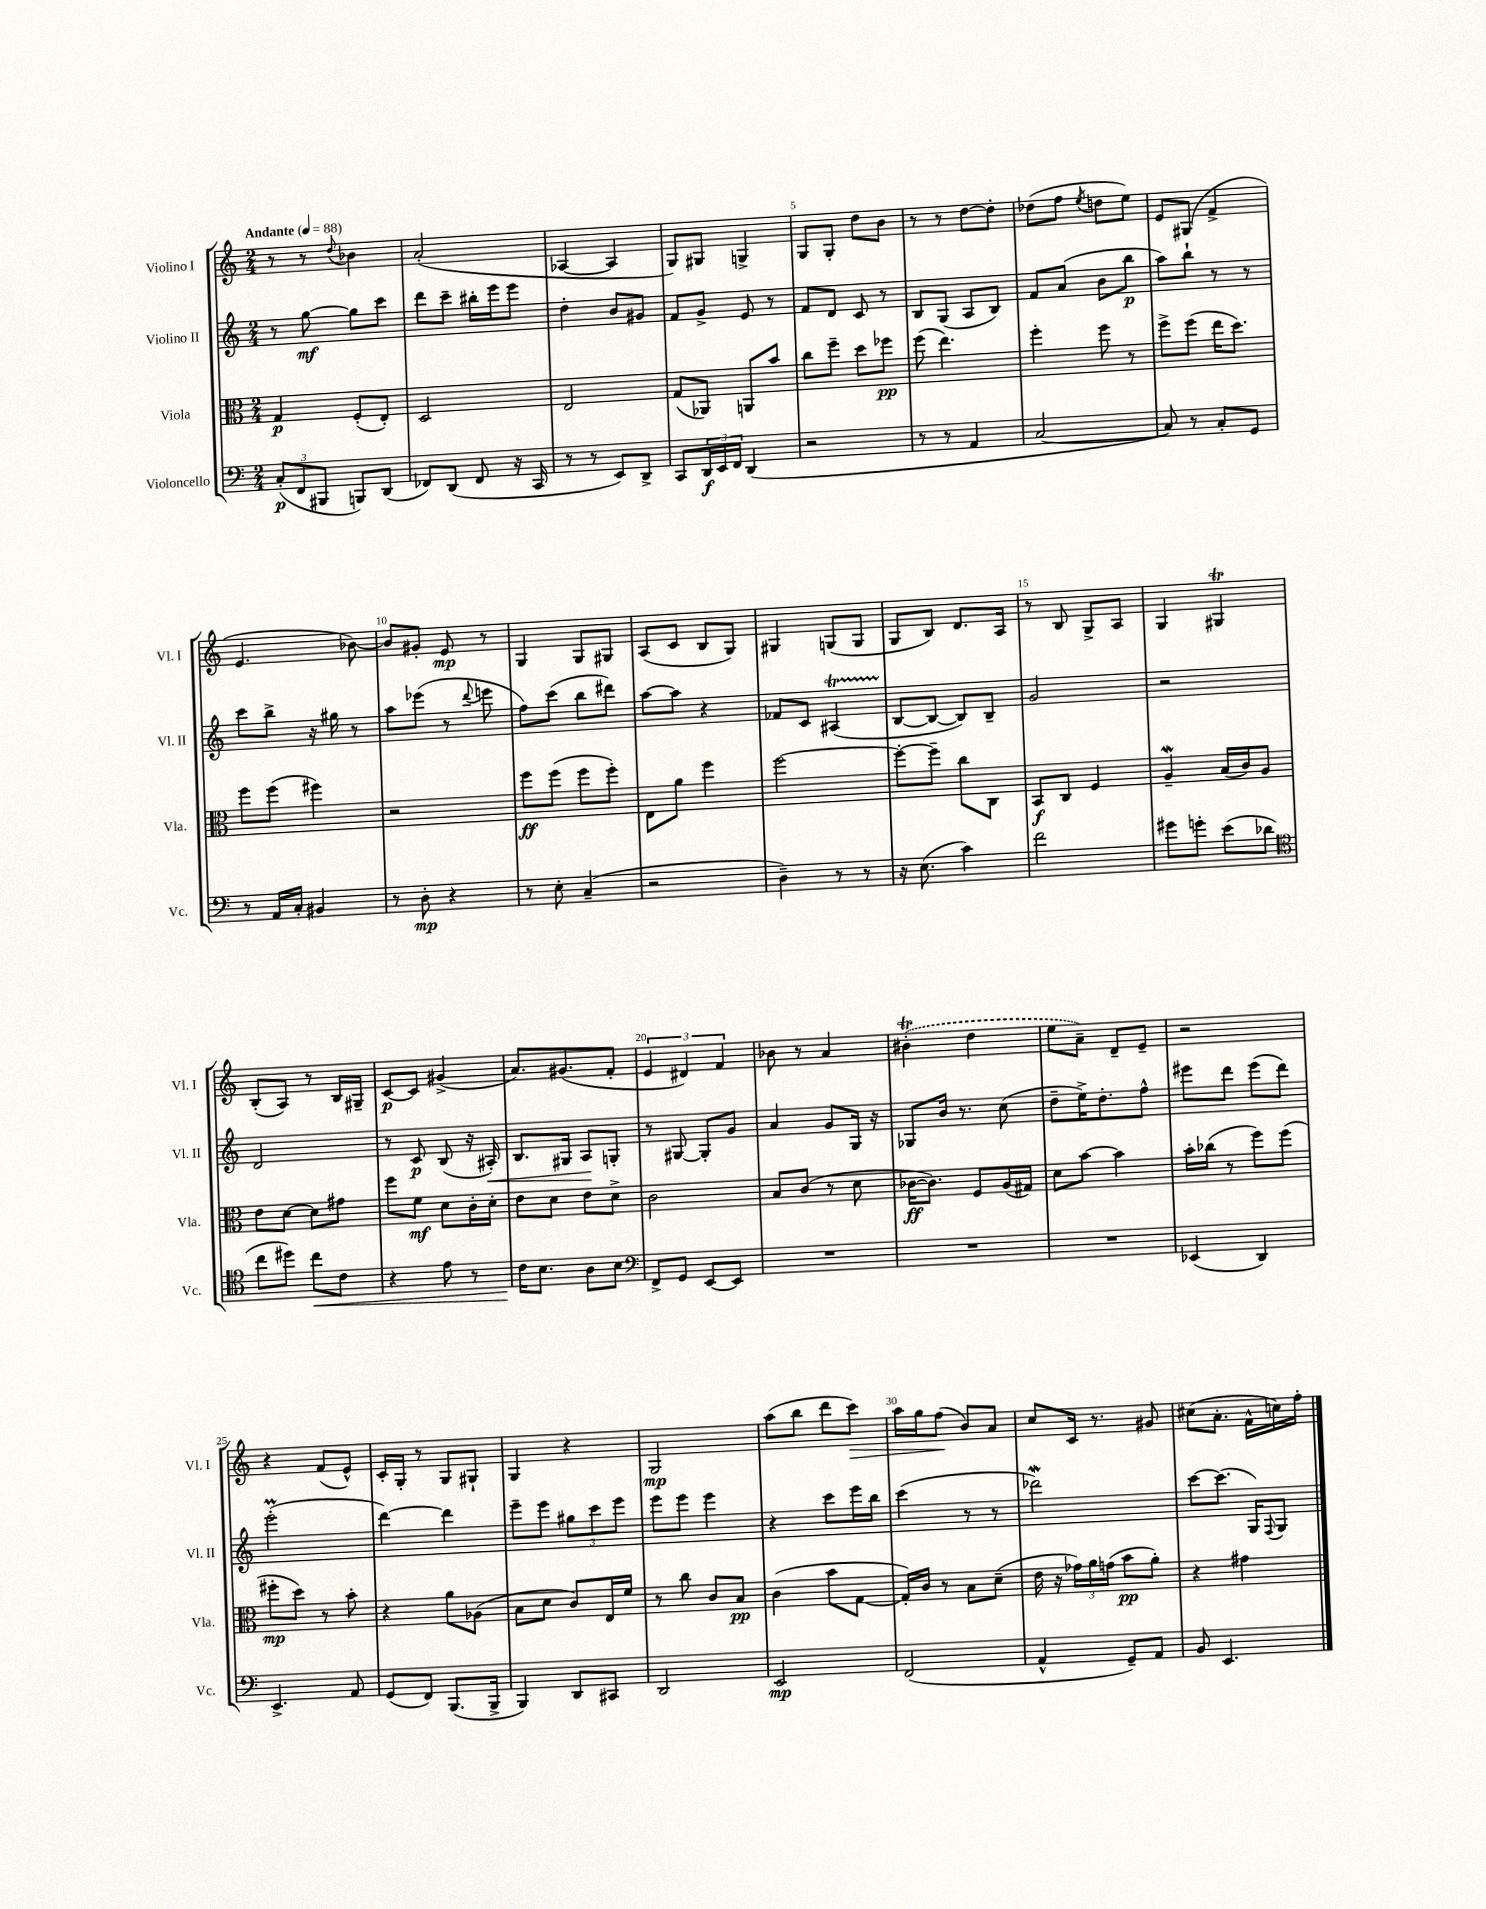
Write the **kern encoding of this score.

**kern	**dynam	**kern	**dynam	**kern	**dynam	**kern	**dynam
*part4	*part4	*part3	*part3	*part2	*part2	*part1	*part1
*staff4	*staff4	*staff3	*staff3	*staff2	*staff2	*staff1	*staff1
*I"Violoncello	*	*I"Viola	*	*I"Violino II	*	*I"Violino I	*
*I'Vc.	*	*I'Vla.	*	*I'Vl. II	*	*I'Vl. I	*
*clefF4	*	*clefC3	*	*clefG2	*	*clefG2	*
*k[]	*	*k[]	*	*k[]	*	*k[]	*
*M2/4	*	*M2/4	*	*M2/4	*	*M2/4	*
*MM88	*	*MM88	*	*MM88	*	*MM88	*
=1	=1	=1	=1	=1	=1	=1	=1
!	!	!	!	!	!	!LO:TX:a:B:t=Andante	!
(12C'/L	p	4G/	p	8r	.	8r	.
12FF/	.	.	.	.	.	.	.
.	.	.	.	[8gg\	mf	8r	.
12BBB#X/J	.	.	.	.	.	.	.
.	.	.	.	.	.	8qqdd/	.
8BBBn/L)	.	(8F'/L	.	8gg\L]	.	4b-X\	.
(8DD/J	.	8E'/J)	.	8ccc\J	.	.	.
=2	=2	=2	=2	=2	=2	=2	=2
8FF-X/L)	.	2D/	.	8ddd\L	.	(2a'/	.
(8DD/J	.	.	.	8ccc~\J	.	.	.
8FF-/	.	.	.	16bb#X'\LL	.	.	.
.	.	.	.	16eee\J	.	.	.
16r	.	.	.	8eee\J	.	.	.
16CC/	.	.	.	.	.	.	.
=3	=3	=3	=3	=3	=3	=3	=3
8r	.	2E/	.	4dd'\	.	[4A-X/	.
8r	.	.	.	.	.	.	.
8EE/L)	.	.	.	8b/L	.	4A-/]	.
8DD^/J	.	.	.	8g#X/J	.	.	.
=4	=4	=4	=4	=4	=4	=4	=4
8CC/L	.	(8G/L	.	8f/L	.	8G/L)	.
24DD/L	f	8AA-X/J)	.	8g^/J	.	8G#X/J	.
24EE/	.	.	.	.	.	.	.
24FF/JJ	.	.	.	.	.	.	.
(4DD/	.	8AAn/L	.	8e/	.	4Gn^/	.
.	.	8b/J	.	8r	.	.	.
=5	=5	=5	=5	=5	=5	=5	=5
2r	.	8cc\L	.	8f/L	.	8G/L	.
.	.	8ff~\J	.	8d/J	.	8G'/J	.
.	.	8dd\L	.	8c/	.	8dd\L	.
.	.	8ff-X\J	pp	8r	.	8b\J	.
=6	=6	=6	=6	=6	=6	=6	=6
8r	.	(8ff\	.	8B/L	.	8r	.
8r	.	4.ee\)	.	(8G/J	.	8r	.
4AA/	.	.	.	8A/L	.	[8dd\L	.
.	.	.	.	8B/J)	.	8dd'\J]	.
=7	=7	=7	=7	=7	=7	=7	=7
[2C/	.	4ff'\	.	8f/L	.	(8dd-X\L	.
.	.	.	.	(8a/J	.	8ff\J	.
.	.	.	.	.	.	8qee/	.
.	.	8ff\	.	8b\L	.	8ddn\L	.
.	.	8r	.	8bb\J	p	8ee\J)	.
=8	=8	=8	=8	=8	=8	=8	=8
8C/])	.	8ff^\L	.	8aa\L)	.	8e/L	.
8r	.	(8ff\J	.	8bb`\J	.	(8G#X/J	.
8C'/L	.	16ee\KL	.	8r	.	4f^/	.
.	.	8.dd\J)	.	.	.	.	.
8GG/J	.	.	.	8r	.	.	.
!!LO:LB:g=z
=9	=9	=9	=9	=9	=9	=9	=9
8r	.	8ff\L	.	8ccc\L	.	4.e/	.
16AA/LL	.	(8ff\J	.	8bb^\J	.	.	.
16C'/JJ	.	.	.	.	.	.	.
4BB#X/	.	4ff#X\)	.	16r	.	.	.
.	.	.	.	16gg#X\	.	.	.
.	.	.	.	8r	.	[8b-X\)	.
=10	=10	=10	=10	=10	=10	=10	=10
8r	.	2r	.	8aa\L	.	8b-/L]	.
8D'\	mp	.	.	(8eee-X\J	.	8g#X'/J	.
4r	.	.	.	8r	.	8e/	mp
.	.	.	.	8qqddd/	.	.	.
.	.	.	.	8eeen\	.	8r	.
=11	=11	=11	=11	=11	=11	=11	=11
8r	.	8ff\L	ff	8ff\L)	.	4G/	.
8E'\	.	(8ff\J	.	(8ccc\J	.	.	.
(4C~/	.	8ff\L	.	8bb\L	.	8G/L	.
.	.	8ff'\J)	.	8ddd#X\J)	.	8G#X/J	.
=12	=12	=12	=12	=12	=12	=12	=12
2r	.	8E\L	.	[8aa\L	.	(8A/L	.
.	.	8a\J	.	8aa\J]	.	8c/J	.
.	.	4ff\	.	4r	.	8B/L	.
.	.	.	.	.	.	8G/J)	.
=13	=13	=13	=13	=13	=13	=13	=13
4D~\)	.	[2ff\	.	8f-X/L	.	4G#X/	.
.	.	.	.	8c/J	.	.	.
8r	.	.	.	(4A#Xt/	.	(8Gn/L	.
8r	.	.	.	.	.	8G/J	.
=14	=14	=14	=14	=14	=14	=14	=14
16r	.	8ff'\L_	.	[8B/L	.	8G/L	.
(8.E\	.	.	.	.	.	.	.
.	.	8ff~\J]	.	8B/J_	.	8B/J)	.
4c\)	.	8cc\L	.	8B/L])	.	8.d/L	.
.	.	8C\J	.	8B~/J	.	.	.
.	.	.	.	.	.	16A/Jk	.
=15	=15	=15	=15	=15	=15	=15	=15
2f\	.	8BB/L	f	2g/	.	8r	.
.	.	8C/J	.	.	.	8B/	.
.	.	4F/	.	.	.	8G^/L	.
.	.	.	.	.	.	8A/J	.
=16	=16	=16	=16	=16	=16	=16	=16
8g#X\L	.	4AW~/	.	2r	.	4G/	.
8gn'\J	.	.	.	.	.	.	.
(8e\L	.	(16B/LL	.	.	.	4G#Xt/	.
.	.	16c/J)	.	.	.	.	.
8d-X\J	.	8A/J	.	.	.	.	.
!!LO:LB:g=z
=17	=17	=17	=17	=17	=17	=17	=17
*clefC4	*	*	*	*	*	*	*
8cc\L	.	8e\L	.	2d/	.	(8B'/L	.
8dd#X\J)	.	[8d\J	.	.	.	8A/J)	.
!	!LO:HP:b	!	!	!	!	!	!
8cc\L	<	8d\L]	.	.	.	8r	.
8c\J	.	8g#X\J	.	.	.	16B/LL	.
.	.	.	.	.	.	16G#X~/JJ	.
=18	=18	=18	=18	=18	=18	=18	=18
4r	.	8ff\L	.	8r	.	[8c/L	p
.	.	8f\J	mf	8c/	p	8c/J]	.
8e\	.	8d\L	.	(8B/	.	(4g#X^/	.
8r	.	16c'\L	.	16r	.	.	.
!	!	!	!	!	!LO:HP:b	!	!
.	.	16d'\JJ	.	16A#X'/)	<	.	.
=19	=19	=19	=19	=19	=19	=19	=19
16c\KL	.	8e\L	.	8.B/L	.	8.a/L)	.
8.B\J	[	.	.	.	.	.	.
.	.	8d\J	.	.	.	.	.
.	.	.	.	16G#X/Jk	.	(8.g#X/	.
8A\L	.	8e\L	.	8A/L	.	.	.
8B\J	.	8d^\J	.	8Gn'/J	[	8f'/J	.
=20	=20	=20	=20	=20	=20	=20	=20
*clefF4	*	*	*	*	*	*	*
8FF^/L	.	2c\	.	8r	.	6e/	.
8GG/J	.	.	.	[8G#X/	.	.	.
.	.	.	.	.	.	6d#X/)	.
[8EE/L	.	.	.	8G#'/L]	.	.	.
.	.	.	.	.	.	6f/	.
8EE/J]	.	.	.	8g/J	.	.	.
=21	=21	=21	=21	=21	=21	=21	=21
2r	.	8B/L	.	4a/	.	8b-X\	.
.	.	(8c/J	.	.	.	8r	.
.	.	8r	.	8g/L	.	4a/	.
.	.	8d\	.	16G/Jk	.	.	.
.	.	.	.	16r	.	.	.
=22	=22	=22	=22	=22	=22	=22	=22
2r	.	[16c-X\KL	ff	8G-X/L	.	(4b#Xt'\	.
.	.	8.c-\J])	.	.	.	.	.
.	.	.	.	16b/Jk	.	.	.
.	.	.	.	8.r	.	.	.
.	.	8F/L	.	.	.	4dd\	.
.	.	(16A/L	.	(8cc\	.	.	.
.	.	16G#X/JJ)	.	.	.	.	.
=23	=23	=23	=23	=23	=23	=23	=23
2r	.	8d\L	.	8dd~\L	.	8ee\L	.
.	.	[8b\J	.	16ee^\K)	.	8a~\J)	.
.	.	.	.	8.dd'\	.	.	.
.	.	4b\]	.	.	.	8d~/L	.
.	.	.	.	8ff^^\J	.	8e~/J	.
=24	=24	=24	=24	=24	=24	=24	=24
(4EE-X/	.	16b'\LL	.	8eee#X\L	.	2r	.
.	.	(16cc-X\JJ	.	.	.	.	.
.	.	8r	.	8ddd\J	.	.	.
4DD/)	.	8ff\L)	.	(8eee#\L	.	.	.
.	.	(8ff\J	.	8ddd\J)	.	.	.
!!LO:LB:g=z
=25	=25	=25	=25	=25	=25	=25	=25
4.EE^/	.	8ff#X'\L	mp	(2eeem'\	.	4r	.
.	.	8dd\J)	.	.	.	.	.
.	.	8r	.	.	.	(8f/L	.
8AA/	.	8b'\	.	.	.	8e^^/J)	.
=26	=26	=26	=26	=26	=26	=26	=26
(8GG/L	.	4r	.	[4ddd\)	.	16c'/LL	.
.	.	.	.	.	.	16G'/JJ	.
8FF/J)	.	.	.	.	.	8r	.
(8.BBB/L	.	8a\L	.	4ddd\]	.	8G/L	.
.	.	(8A-X\J	.	.	.	8G#X`/J	.
16BBB^/Jk	.	.	.	.	.	.	.
=27	=27	=27	=27	=27	=27	=27	=27
4BBB/)	.	8B\L	.	8eee~\L	.	4G/	.
.	.	8d\J	.	8eee\J	.	.	.
8DD/L	.	8c/L)	.	12gg#X\L	.	4r	.
.	.	.	.	12ccc\	.	.	.
8CC#X/J	.	16E/L	.	.	.	.	.
.	.	.	.	12eee\J	.	.	.
.	.	16f/JJ	.	.	.	.	.
=28	=28	=28	=28	=28	=28	=28	=28
2DD/	.	8r	.	8eee\L	.	2G/	mp
.	.	8cc\	.	8eee\J	.	.	.
.	.	8c/L	.	4eee\	.	.	.
.	.	8B/J	pp	.	.	.	.
=29	=29	=29	=29	=29	=29	=29	=29
2EE/	mp	(4c\	.	4r	.	(8aa\L	.
.	.	.	.	.	.	8bb\J	.
.	.	8b\L	.	8ccc\L	.	8ddd\L	.
!	!	!	!	!	!	!	!LO:HP:b
.	.	[8G\J	.	16eee\L	.	8ccc\J)	>
.	.	.	.	16bb\JJ	.	.	.
=30	=30	=30	=30	=30	=30	=30	=30
(2FF/	.	16G'/LL])	.	(4ccc\	.	16aa\LL	.
.	.	16c/JJ	.	.	.	16gg\J	.
.	.	8r	.	.	.	(8ff\J	.
.	.	8B\L	.	8r	.	8b/L)	]
.	.	(8d~\J	.	8r	.	8a/J	.
=31	=31	=31	=31	=31	=31	=31	=31
4AA^^/	.	16e\	.	2ddd-Xw\)	.	8cc/L	.
.	.	16r	.	.	.	.	.
.	.	24g-X\LL)	.	.	.	16c/Jk	.
.	.	24a\	.	.	.	.	.
.	.	.	.	.	.	8.r	.
.	.	(24gn\JJ	.	.	.	.	.
8GG~/L)	.	8b\L	pp	.	.	.	.
8AA/J	.	8a'\J)	.	.	.	8g#X/	.
=32	=32	=32	=32	=32	=32	=32	=32
8BB/	.	4r	.	[8ccc\L	.	(8cc#X\L	.
4.EE/	.	.	.	(8.ccc\J]	.	8.a'\J	.
.	.	4g#X\	.	.	.	.	.
.	.	.	.	16G/KL)	.	16f^^\LL	.
.	.	.	.	8qqF/	.	.	.
.	.	.	.	8G/J	.	16ccn\)	.
.	.	.	.	.	.	16ff'\JJ	.
==	==	==	==	==	==	==	==
*-	*-	*-	*-	*-	*-	*-	*-
